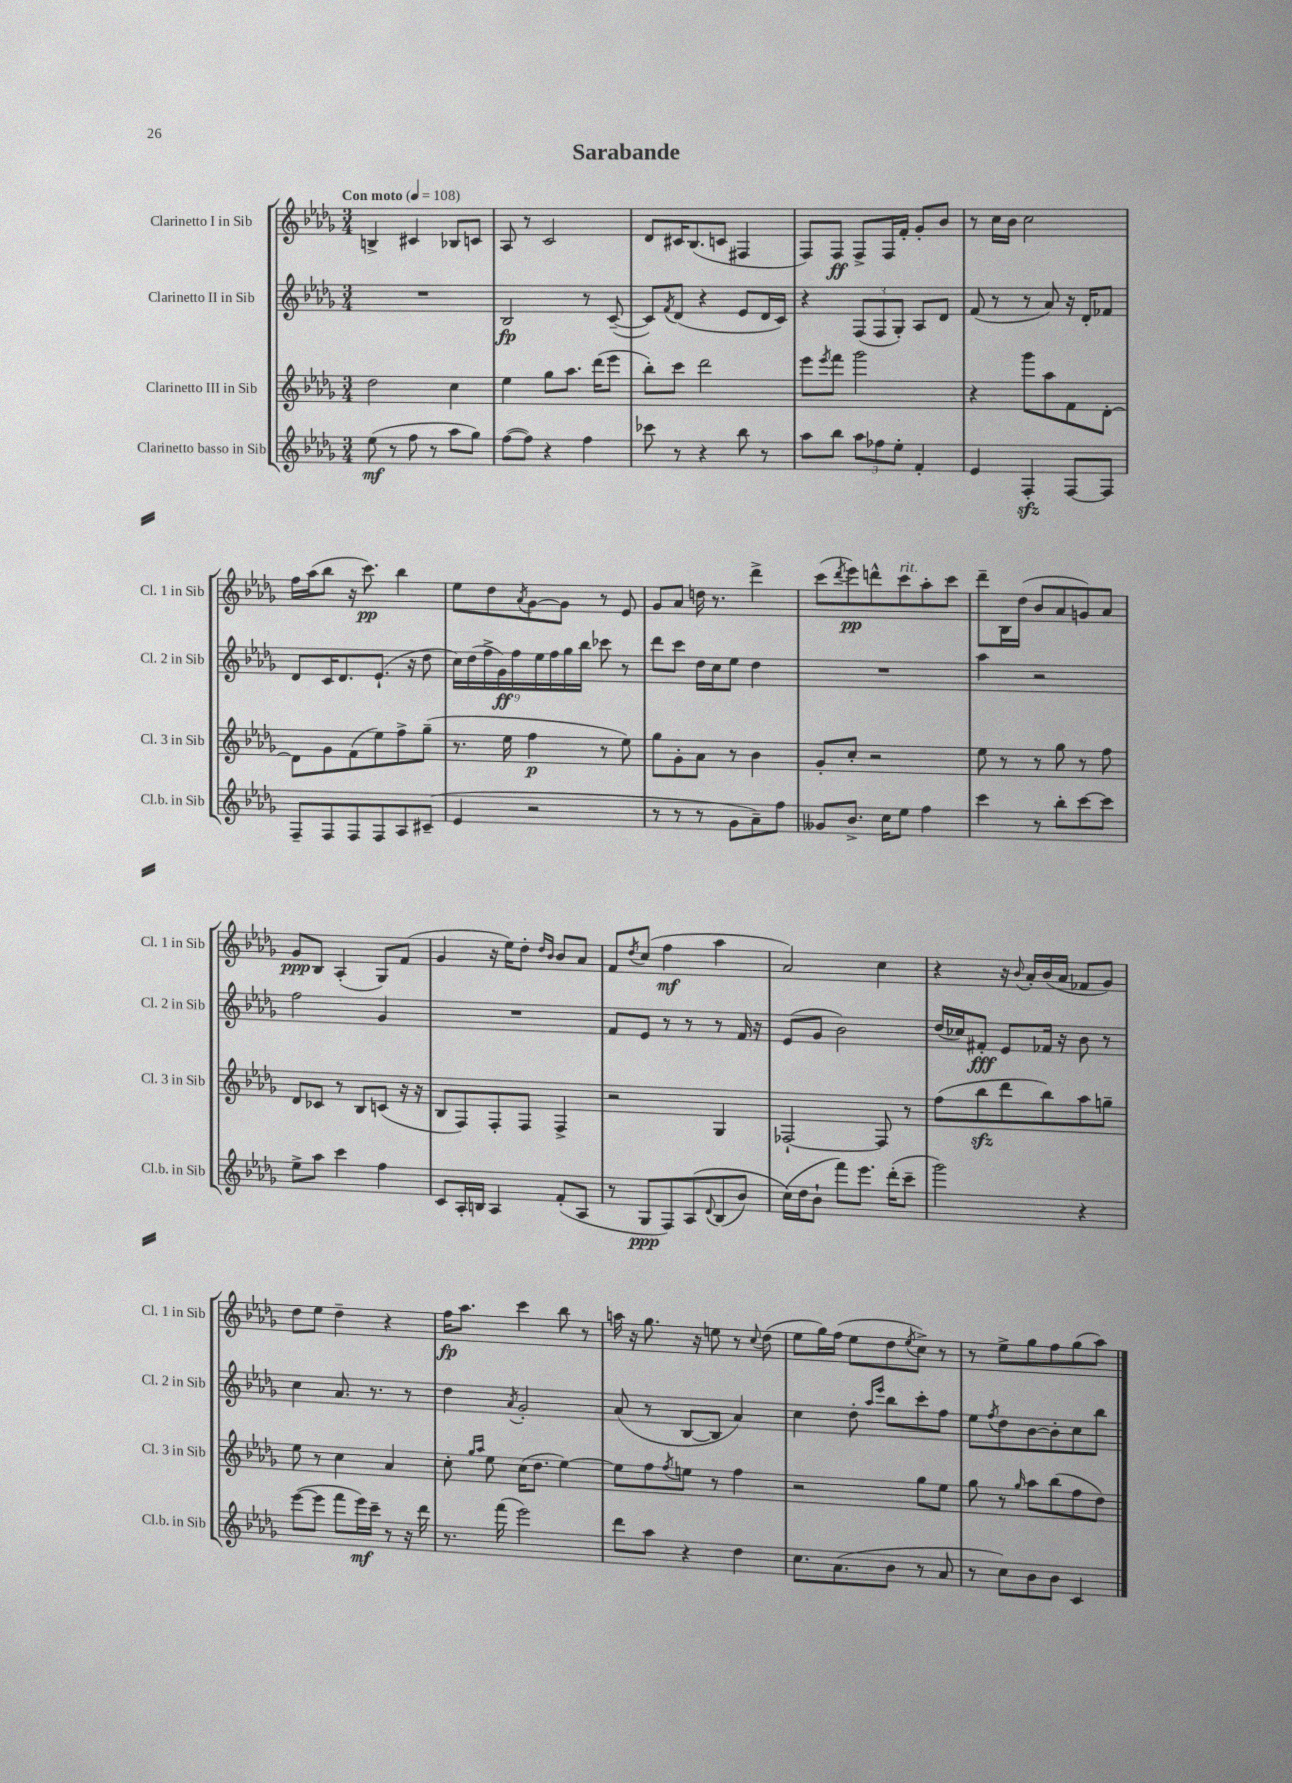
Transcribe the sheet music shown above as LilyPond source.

\header { title = "Sarabande" }
<<
\new StaffGroup <<
\new Staff = "s0" \with { instrumentName = "Clarinetto I in Sib" shortInstrumentName = "Cl. 1 in Sib" } {
    \clef treble \key des \major \numericTimeSignature \time 3/4 \tempo "Con moto" 4 = 108
    b4-> cis'4 bes8 c'8 |
    aes8 r8 c'2 |
    des'8 cis'16 bes8.( c'8 fis4 |
    f8) f8\ff f8-> f16 f'16-. ges'8-. bes'8 |
    r8 c''16 bes'16 c''2 |
    f''16 aes''16( bes''8 r16 c'''8.\pp) bes''4 |
    ees''8 des''8 \acciaccatura { aes'8 } ges'8~ ges'8 r8 ees'8 |
    ges'8 aes'8 d''16 r8. des'''4-> |
    c'''8( \acciaccatura { des'''8 } ees'''8\pp) d'''8-^ c'''8^\markup { \italic "rit." } aes''8-. c'''8 |
    des'''8-- bes16 des''16( bes'8 aes'8 g'8) aes'8 |
    ges'8\ppp bes8 aes4-.( ges8) f'8( |
    ges'4 r16 ees''16) des''8-. \grace { des''16 bes'16 } bes'8 aes'8 |
    f'8 \acciaccatura { des''8 } c''8( f''4\mf aes''4 |
    aes'2) c''4 |
    r4 r16 \appoggiatura { bes'8 } aes'16-. bes'16( aes'16 fes'8 ges'8) |
    des''8 ees''8 des''4-- r4 |
    f''16\fp aes''8. c'''4 bes''8 r8 |
    a''16 r16 ges''8. r16 e''8 r8 \appoggiatura { c''8 } des''8( |
    ees''8 ges''16) f''16( ees''8 des''8 \acciaccatura { ees''8 } c''8->) r8 |
    r8 ees''8-> ges''8 f''8 ges''8( aes''8) \bar "|." |
}
\new Staff = "s1" \with { instrumentName = "Clarinetto II in Sib" shortInstrumentName = "Cl. 2 in Sib" } {
    \clef treble \key des \major \numericTimeSignature \time 3/4
    R2. |
    bes2\fp r8 c'8~--( |
    c'8) \acciaccatura { f'8 } des'8( r4 ees'8 des'16 c'16) |
    r4 \tuplet 3/2 { f8( f8 ges8-.) } aes8 des'8 |
    f'8( r8 r8 aes'8) r16 des'16-. fes'8 |
    des'8 c'16 des'8. ees'8.-!( r16 des''8 |
    \tuplet 9/8 { c''16) des''16( f''16-> ges'16\ff) f''16 ees''16 f''16 ges''16 bes''16 } ces'''8 r8 |
    des'''8 c'''8 des''16 c''16 ees''8 des''4 |
    R2. |
    aes''4 r2 |
    f''2 ges'4 |
    R2. |
    f'8 ees'8 r8 r8 r8 f'16 r16 |
    ees'8( ges'8 bes'2) |
    des''16( ces''16) fis'8-.\fff ees'8 fes'16 r16 bes'8 r8 |
    c''4 aes'8. r8. r8 |
    des''4 \acciaccatura { aes'8 } ges'2-. |
    aes'8( r8 bes8~ bes8 aes'4) |
    c''4 des''8-. \grace { aes''16 ees'''16 } bes''8 c'''8-. f''8 |
    ees''8 \acciaccatura { f''8 } des''8 bes'8~ bes'8-. c''8 bes''8 \bar "|." |
}
\new Staff = "s2" \with { instrumentName = "Clarinetto III in Sib" shortInstrumentName = "Cl. 3 in Sib" } {
    \clef treble \key des \major \numericTimeSignature \time 3/4
    des''2 c''4 |
    ees''4 ges''8 aes''8. des'''16( ees'''8 |
    bes''8-.) c'''8 des'''2 |
    ees'''8 \acciaccatura { ees'''8 } f'''8 ges'''2 |
    r4 ges'''8 aes''8 f'8 des'8~-. |
    des'8 ges'8 f'8( ees''8) f''8-> ges''8--( |
    r8. ees''16 f''4\p r8 ees''8) |
    ges''8 ges'8-. aes'8 r8 bes'4 |
    ges'8-. c''8-. r2 |
    ees''8 r8 r8 ges''8 r8 f''8 |
    des'8 ces'8 r8 bes8 c'8( r16 r16 |
    bes8 f8) f8-. f8 f4-> |
    r2 ges4 |
    fes2~-! fes8 r8 |
    f''8( bes''8\sfz des'''8 bes''8) aes''8 g''8-- |
    ees''8 r8 c''4 aes'4 |
    c''8-. \grace { ges''16 aes''16 } ees''8 c''16( des''8. ees''4~) |
    ees''8 f''8 \acciaccatura { f''8 } e''8 r8 f''4 |
    r2 ges''8 ees''8 |
    ges''8 r8 \grace { ges''16 } aes''8 bes''8( f''8 des''8) \bar "|." |
}
\new Staff = "s3" \with { instrumentName = "Clarinetto basso in Sib" shortInstrumentName = "Cl.b. in Sib" } {
    \clef treble \key des \major \numericTimeSignature \time 3/4
    ees''8\mf( r8 f''8 r8 aes''8 ges''8) |
    f''8~( f''8) r4 f''4 |
    ces'''8 r8 r4 bes''8 r8 |
    aes''8 bes''8 \tuplet 3/2 { aes''8 fes''8 ees''8-. } f'4-. |
    ees'4 f4-.\sfz f8~ f8 |
    f8-- f8 f8 f8 aes8 cis'8--( |
    ees'4 r2 |
    r8 r8 r8 ges'8 aes'8--) f''8 |
    geses'8 bes'8.-> c''16 ees''8 f''4 |
    c'''4 r8 bes''8-. c'''8~ c'''8 |
    ees''8-> aes''8 c'''4 f''4 |
    c'8 aes16-. b16 aes4 f'8-.( aes8 |
    r8 ges8\ppp f8) aes8\( \appoggiatura { des'8 } bes8( bes'8) |
    c''16(\) des''16 bes'8-! f'''8) ees'''8. des'''16-.( c'''8-- |
    ges'''2) r4 |
    ees'''8~( ees'''8 f'''8 ees'''16\mf) c'''16-- r8 r16 des'''16 |
    r8. f'''16( ees'''2) |
    des'''8 aes''8 r4 des''4 |
    c''8. aes'8.( bes'8 r8 aes'8 |
    r8 c''8) bes'8 bes'8 c'4 \bar "|." |
}
>>
>>
\layout { \context { \Score \remove "Bar_number_engraver" } }
